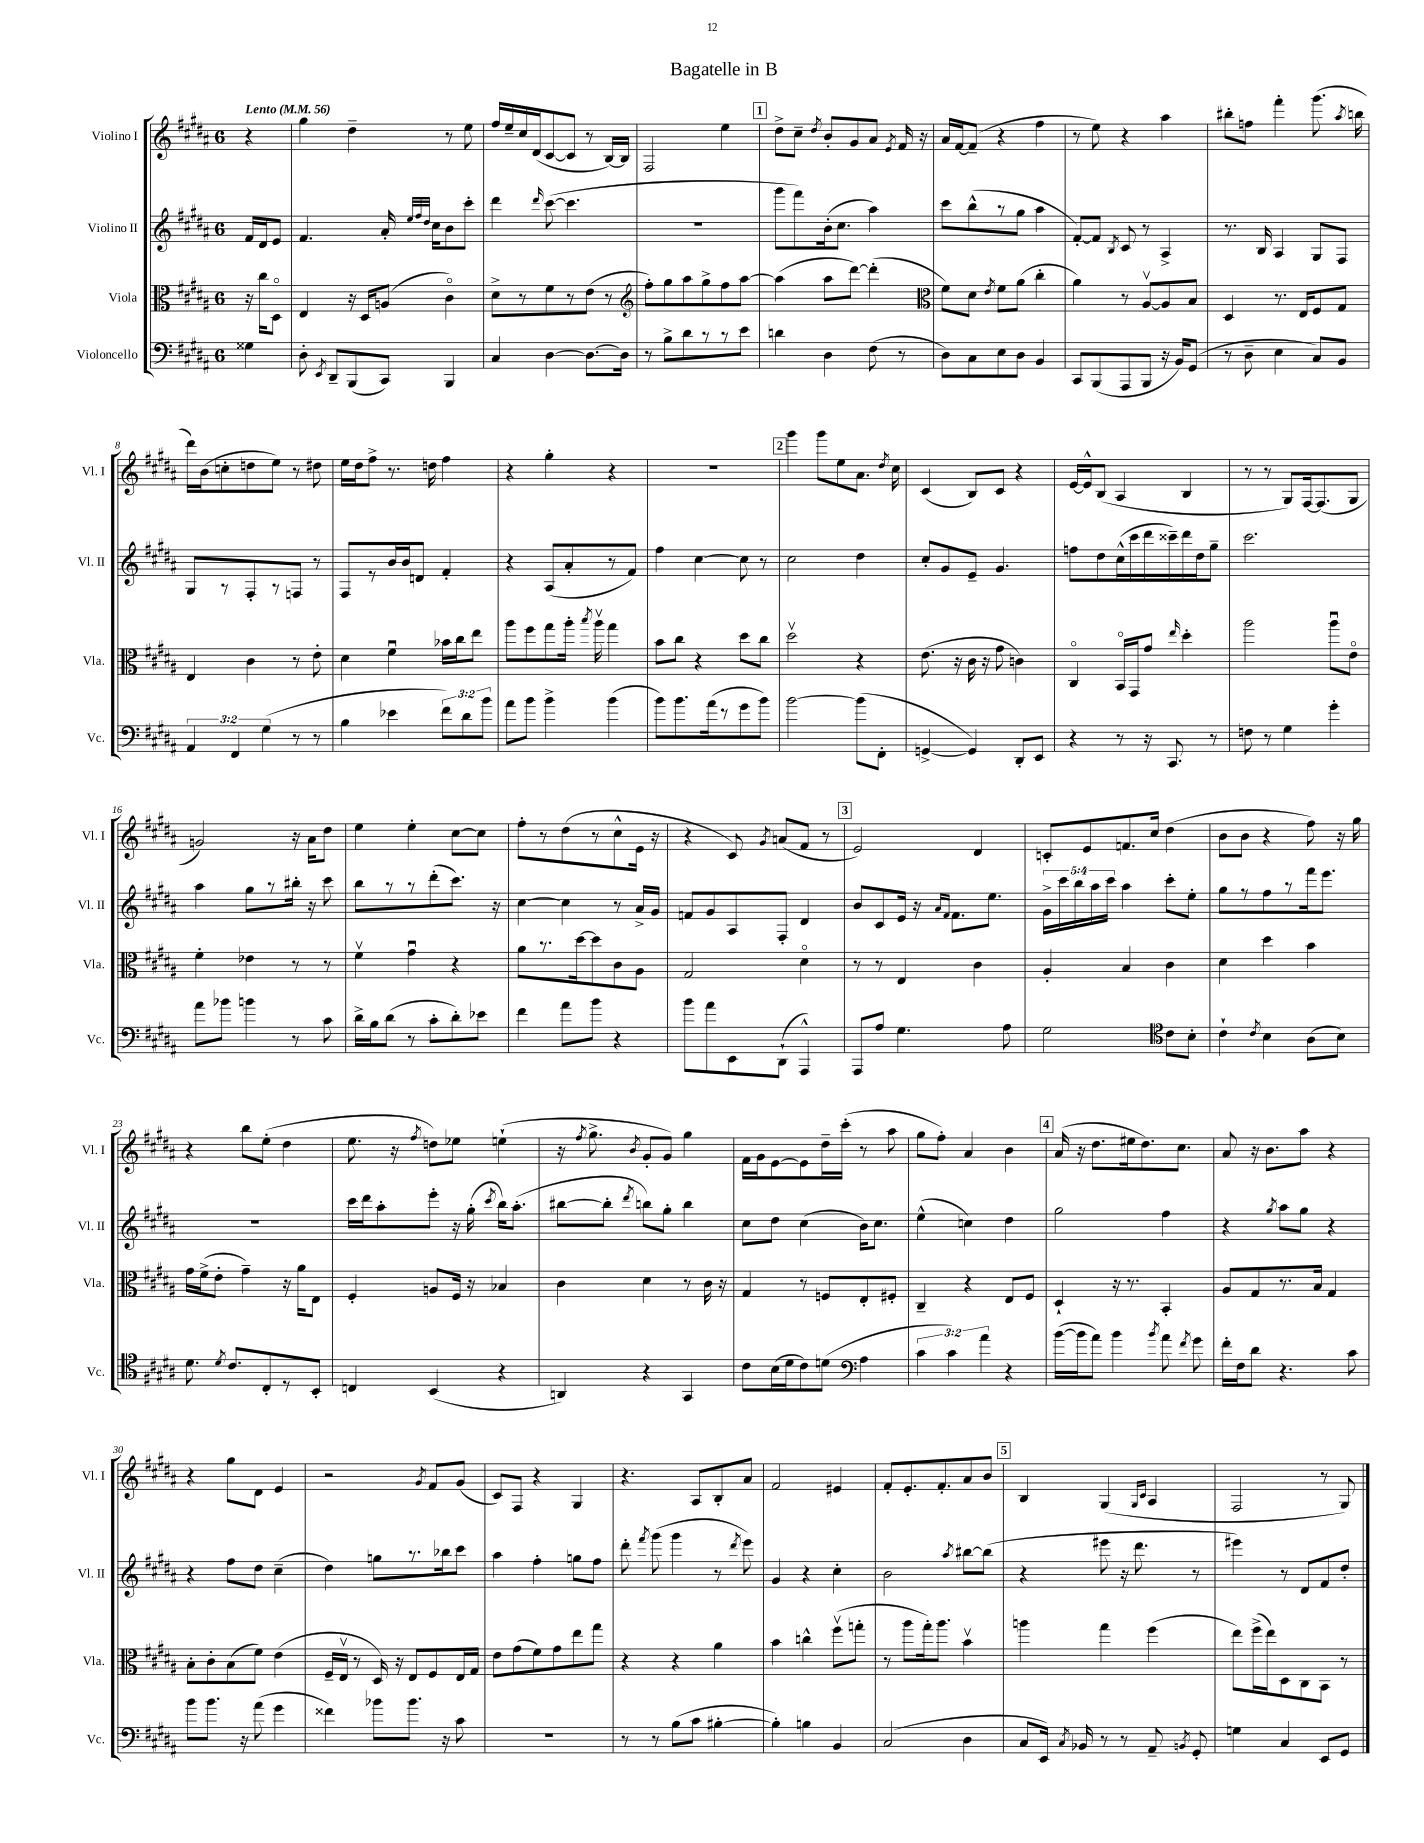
\header { title = "Bagatelle in B" }
<<
\new StaffGroup <<
\new Staff = "s0" \with { instrumentName = "Violino I" shortInstrumentName = "Vl. I" } {
    \clef treble \key b \major \once \override Staff.TimeSignature.style = #'single-digit \time 6/8 \partial 4 \tempo "Lento" 4 = 56
    \autoBeamOff r4 |
    gis''4 dis''4-- r8 e''8 |
    fis''16[ e''16-- cis''16 dis'16( cis'8~ cis'8] r8 b16[~) b16] |
    fis2 e''4 |
    \mark \markup { \box "1" } dis''8[-> cis''8]-- \acciaccatura { dis''8 } b'8[-. gis'8 ais'8] \acciaccatura { e'8 } fis'16 r16 |
    ais'16[ fis'16~ fis'8]--( r4 fis''4 |
    r8 e''8) r4 ais''4 |
    bis''8[-. f''8] fis'''4-. gis'''8.( \acciaccatura { ais''8 } b''16 |
    dis'''16[) b'16( c''8-. d''8 e''8]) r8 dis''8 |
    e''16[ dis''16 fis''8]-> r8. d''16 fis''4 |
    r4 gis''4-. r4 |
    R2. |
    \mark \markup { \box "2" } gis'''4 gis'''8[ e''8 ais'8.] \acciaccatura { dis''8 } cis''16 |
    cis'4( b8[) cis'8] r4 |
    e'16[~ e'16-^ b8]( ais4 b4 |
    r8 r8 gis8[) fis16~ fis8.( gis8] |
    g'2) r16 ais'16[ dis''8] |
    e''4 e''4-. cis''8[~ cis''8] |
    fis''8[-. r8 dis''8( r8 cis''8-^ e'16] r16 |
    r4 cis'8) \acciaccatura { gis'8 } a'8[( fis'8] r8 |
    \mark \markup { \box "3" } e'2) dis'4 |
    c'8[-. e'8 f'8. cis''16] dis''4( |
    b'8[ b'8] r4 fis''8) r16 gis''16 |
    r4 b''8[ e''8]-.( dis''4 |
    e''8. r16 \acciaccatura { fis''8 } d''8[) ees''8] e''4-!( |
    r16 \acciaccatura { fis''8 } gis''8.-> \acciaccatura { b'8 } gis'8[-. gis'8]) gis''4 |
    fis'16[ gis'16 e'8~ e'8 dis''16-- cis'''16]-.( r8 ais''8 |
    gis''8[ fis''8]-.) ais'4 b'4 |
    \mark \markup { \box "4" } ais'16( r16 dis''8.[ eis''16 dis''8.) cis''8.] |
    ais'8 r16 b'8.[ ais''8] r4 |
    r4 gis''8[ dis'8] e'4 |
    r2 \acciaccatura { gis'8 } fis'8[ gis'8]( |
    cis'8[) fis8] r4 gis4 |
    r4. ais8[ b8-. ais'8] |
    fis'2 eis'4 |
    fis'8[-. e'8.-. fis'8.-. ais'8 b'8] |
    \mark \markup { \box "5" } b4 gis4( \grace { gis16[ cis'16] } ais4 |
    fis2 r8 gis8) \bar "|." |
}
\new Staff = "s1" \with { instrumentName = "Violino II" shortInstrumentName = "Vl. II" } {
    \clef treble \key b \major \once \override Staff.TimeSignature.style = #'single-digit \time 6/8 \override Staff.TupletNumber.text = #tuplet-number::calc-fraction-text \partial 4
    \autoBeamOff fis'16[ dis'16 e'8] |
    fis'4. ais'16-. \grace { e''32[ fis''32 dis''32] } cis''16[ b'8 cis'''8]-. |
    dis'''4 \grace { dis'''16 } cis'''8~( cis'''4. |
    R2. |
    \mark \markup { \box "1" } gis'''8[ fis'''8) b'16-.( cis''8.] ais''4) |
    cis'''8[ b''8-^( r8 gis''8] ais''4 |
    fis'8[~-.) fis'8] \acciaccatura { b8 } cis'8 r8 ais4-> |
    r8. b16 ais4 gis8[ fis8] |
    gis8[ r8 fis8-. r8 f8] r8 |
    fis8[ r8 b'16 b'16 d'8] fis'4-. |
    r4 ais8[( ais'8-. r8 fis'8]) |
    fis''4 cis''4~ cis''8 r8 |
    \mark \markup { \box "2" } cis''2 dis''4 |
    cis''8[-. gis'8 e'8]-- gis'4. |
    f''8[ dis''8 cis''16-^( cis'''16 dis'''16 cisis'''16--) dis'''16 dis''16 gis''8]-- |
    cis'''2. |
    ais''4 gis''8[ r8 bis''16]-. r16 cis'''8 |
    b''8[ r8 r8 dis'''8-.( cis'''8.]) r16 |
    cis''4~ cis''4 r8 ais'16[-> gis'16] |
    f'8[ gis'8 ais8 fis8]-. dis'4 |
    \mark \markup { \box "3" } b'8[ cis'8 e'16] r16 \grace { ais'16[ fis'16] } fis'8.[ e''8.] |
    \tuplet 5/4 { gis'16[-> cis'''16 b''16 ais''16 cis'''16] } ais''4 cis'''8[-. e''8]-. |
    gis''8[ r8 fis''8 r8 fis'''16 e'''8.] |
    R2. |
    cis'''16[ dis'''16 ais''8-. e'''8]-. r16 gis''16-.( \acciaccatura { cis'''8 } b''16[) ais''8.]-.( |
    bis''8[~ bis''8]-. \acciaccatura { dis'''8 } b''8[) gis''8]-. b''4 |
    cis''8[ dis''8] cis''4( b'16[) cis''8.] |
    e''4-^( c''4) dis''4 |
    \mark \markup { \box "4" } gis''2 fis''4 |
    r4 \acciaccatura { gis''8 } ais''8[ gis''8] r4 |
    r4 fis''8[ dis''8] cis''4--( |
    dis''4) g''8[ r8. bes''16 cis'''8] |
    ais''4 fis''4-. g''8[ fis''8] |
    dis'''8-. \acciaccatura { fis'''8 } gis'''8( gis'''4 r8 \acciaccatura { dis'''8 } e'''8) |
    gis'4 r4 cis''4-. |
    b'2 \acciaccatura { ais''8 } bis''8[~ bis''8]( |
    \mark \markup { \box "5" } r4 eis'''8 r16 dis'''8. r8 |
    eis'''4) r8 dis'8[ fis'8 dis''8]-. \bar "|." |
}
\new Staff = "s2" \with { instrumentName = "Viola" shortInstrumentName = "Vla." } {
    \clef alto \key b \major \once \override Staff.TimeSignature.style = #'single-digit \time 6/8 \partial 4
    \autoBeamOff r16 cis''16[ dis8]\flageolet |
    e4 r16 dis16[ a8]( cis'4\flageolet) |
    dis'8[-> r8 fis'8 r8 e'8]( r8 |
    \clef treble fis''8[-.) gis''8 ais''8 gis''8-> fis''8 ais''8]~ |
    \mark \markup { \box "1" } ais''4( ais''8[ dis'''8]~) dis'''4-.( |
    \clef alto fis'8[) dis'8] \acciaccatura { e'8 } fis'8[ ais'8]( cis''4-. |
    ais'4) r8 ais8[~\upbow ais8 b8] |
    dis4 r8. e16[ fis8 gis8] |
    e4 cis'4 r8 e'8-. |
    dis'4 fis'4\downbow bes'16[ cis''16 e''8] |
    ais''8[ fis''8 gis''8 ais''16]-. \acciaccatura { b''8 } ais''16\upbow gis''4 |
    b'8[ cis''8] r4 dis''8[ cis''8] |
    \mark \markup { \box "2" } dis''2\upbow r4 |
    e'8.( r16 cis'16 r16 gis'8 c'4) |
    cis4\flageolet b,16[\flageolet gis,16 gis'8] \grace { e''16 } dis''4-. |
    ais''2 ais''8[\downbow e'8]\flageolet |
    fis'4-. ees'4 r8 r8 |
    fis'4\upbow gis'4\downbow r4 |
    ais'8[ r8. dis''16~ dis''8 cis'8 ais8] |
    gis2 dis'4\flageolet |
    \mark \markup { \box "3" } r8 r8 e4 cis'4 |
    ais4-. b4 cis'4 |
    dis'4 dis''4 b'4 |
    gis'16[ fis'16->( e'8]-. gis'4--) r16 ais'16[ e8] |
    fis4-. a8[ fis16] r16 bes4 |
    cis'4 dis'4 r8 cis'16 r16 |
    gis4 r8 f8[ e8-. fis8]-. |
    cis4-- r4 e8[ fis8] |
    \mark \markup { \box "4" } dis4-! r16 r8. b,4-. |
    ais8[ gis8 r8. b16] gis4 |
    b8[-. cis'8-. b8( fis'8]) e'4( |
    fis16[-- e16]\upbow r8 dis16) r16 e8[ fis8 e16 gis16] |
    e'8[ gis'8( fis'8) gis'8 e''8 gis''8] |
    r4 r4 ais'4 |
    b'4 c''4-^ fis''8[\upbow( g''8]-. |
    r8 ais''8[ gis''16-.) ais''8.] b'4\upbow |
    \mark \markup { \box "5" } a''4 gis''4 fis''4( |
    e''8[) fis''16->( e''16) dis8 cis8 b,8] r8 \bar "|." |
}
\new Staff = "s3" \with { instrumentName = "Violoncello" shortInstrumentName = "Vc." } {
    \clef bass \key b \major \once \override Staff.TimeSignature.style = #'single-digit \time 6/8 \override Staff.TupletNumber.text = #tuplet-number::calc-fraction-text \partial 4
    \autoBeamOff gisis4 |
    dis8-. \acciaccatura { e,8 } dis,8[-- b,,8( cis,8]) b,,4 |
    cis4 dis4~ dis8.[~ dis16] |
    r8 b8[-> dis'8 r8 r8 e'8] |
    \mark \markup { \box "1" } d'4 dis4 fis8( r8 |
    dis8[) cis8 e8 dis8] b,4 |
    cis,8[ b,,8( ais,,8 b,,8] r16 b,16[) gis,8]( |
    r8 dis8-- e4 cis8[) b,8] |
    \tuplet 3/2 { ais,4 fis,4 gis4( } r8 r8 |
    b4 ees'4 \tuplet 3/2 { fis'8[) dis'8 b'8] } |
    ais'8[ b'8] b'4-> b'4( |
    b'8[) b'8. ais'16( r8 gis'8 b'8]) |
    \mark \markup { \box "2" } b'2~ b'8[( fis,8]-. |
    g,4~-> g,4) dis,8[-. e,8] |
    r4 r8 r16 cis,8. r8 |
    f8 r8 gis4 gis'4-. |
    ais'8[ bes'8] b'4 r8 cis'8 |
    dis'16[-> b16 dis'8]( r8 cis'8[-. dis'8-.) ees'8] |
    fis'4 ais'8[ b'8] r4 |
    b'8[ ais'8 e,8 dis,8]-!( ais,,4-^) |
    \mark \markup { \box "3" } ais,,8[ ais8] gis4. ais8 |
    gis2 \clef tenor cis'8[ b8]-. |
    cis'4-! \acciaccatura { cis'8 } b4 ais8[( b8]) |
    dis'8. \acciaccatura { dis'8 } cis'8.[ cis8-. r8 b,8]-. |
    c4 b,4( r4 |
    a,4) r4 gis,4 |
    cis'8[ b16( dis'16 cis'8) d'8]( \clef bass ais4 |
    \tuplet 3/2 { cis'4 cis'4) ais'4 } r4 |
    \mark \markup { \box "4" } b'16[~( b'16 ais'8]) b'4 \acciaccatura { b'8 } ais'8 \acciaccatura { fis'8 } gis'8 |
    fis'16[-. fis16 dis'8] r4. cis'8 |
    b'8[ b'8.] r16 ais'8( gis'4 |
    fisis'4) bes'8[ bes'8.] r16 cis'8 |
    R2. |
    r8 r8 b8[( cis'8] bis4~-. |
    bis4-.) b4 b,4 |
    cis2( dis4 |
    \mark \markup { \box "5" } cis8[ e,16]) \acciaccatura { cis8 } bes,16 r8 r8 ais,8-- \acciaccatura { b,8 } gis,8-. |
    g4 cis4 e,8[ gis,8] \bar "|." |
}
>>
>>
